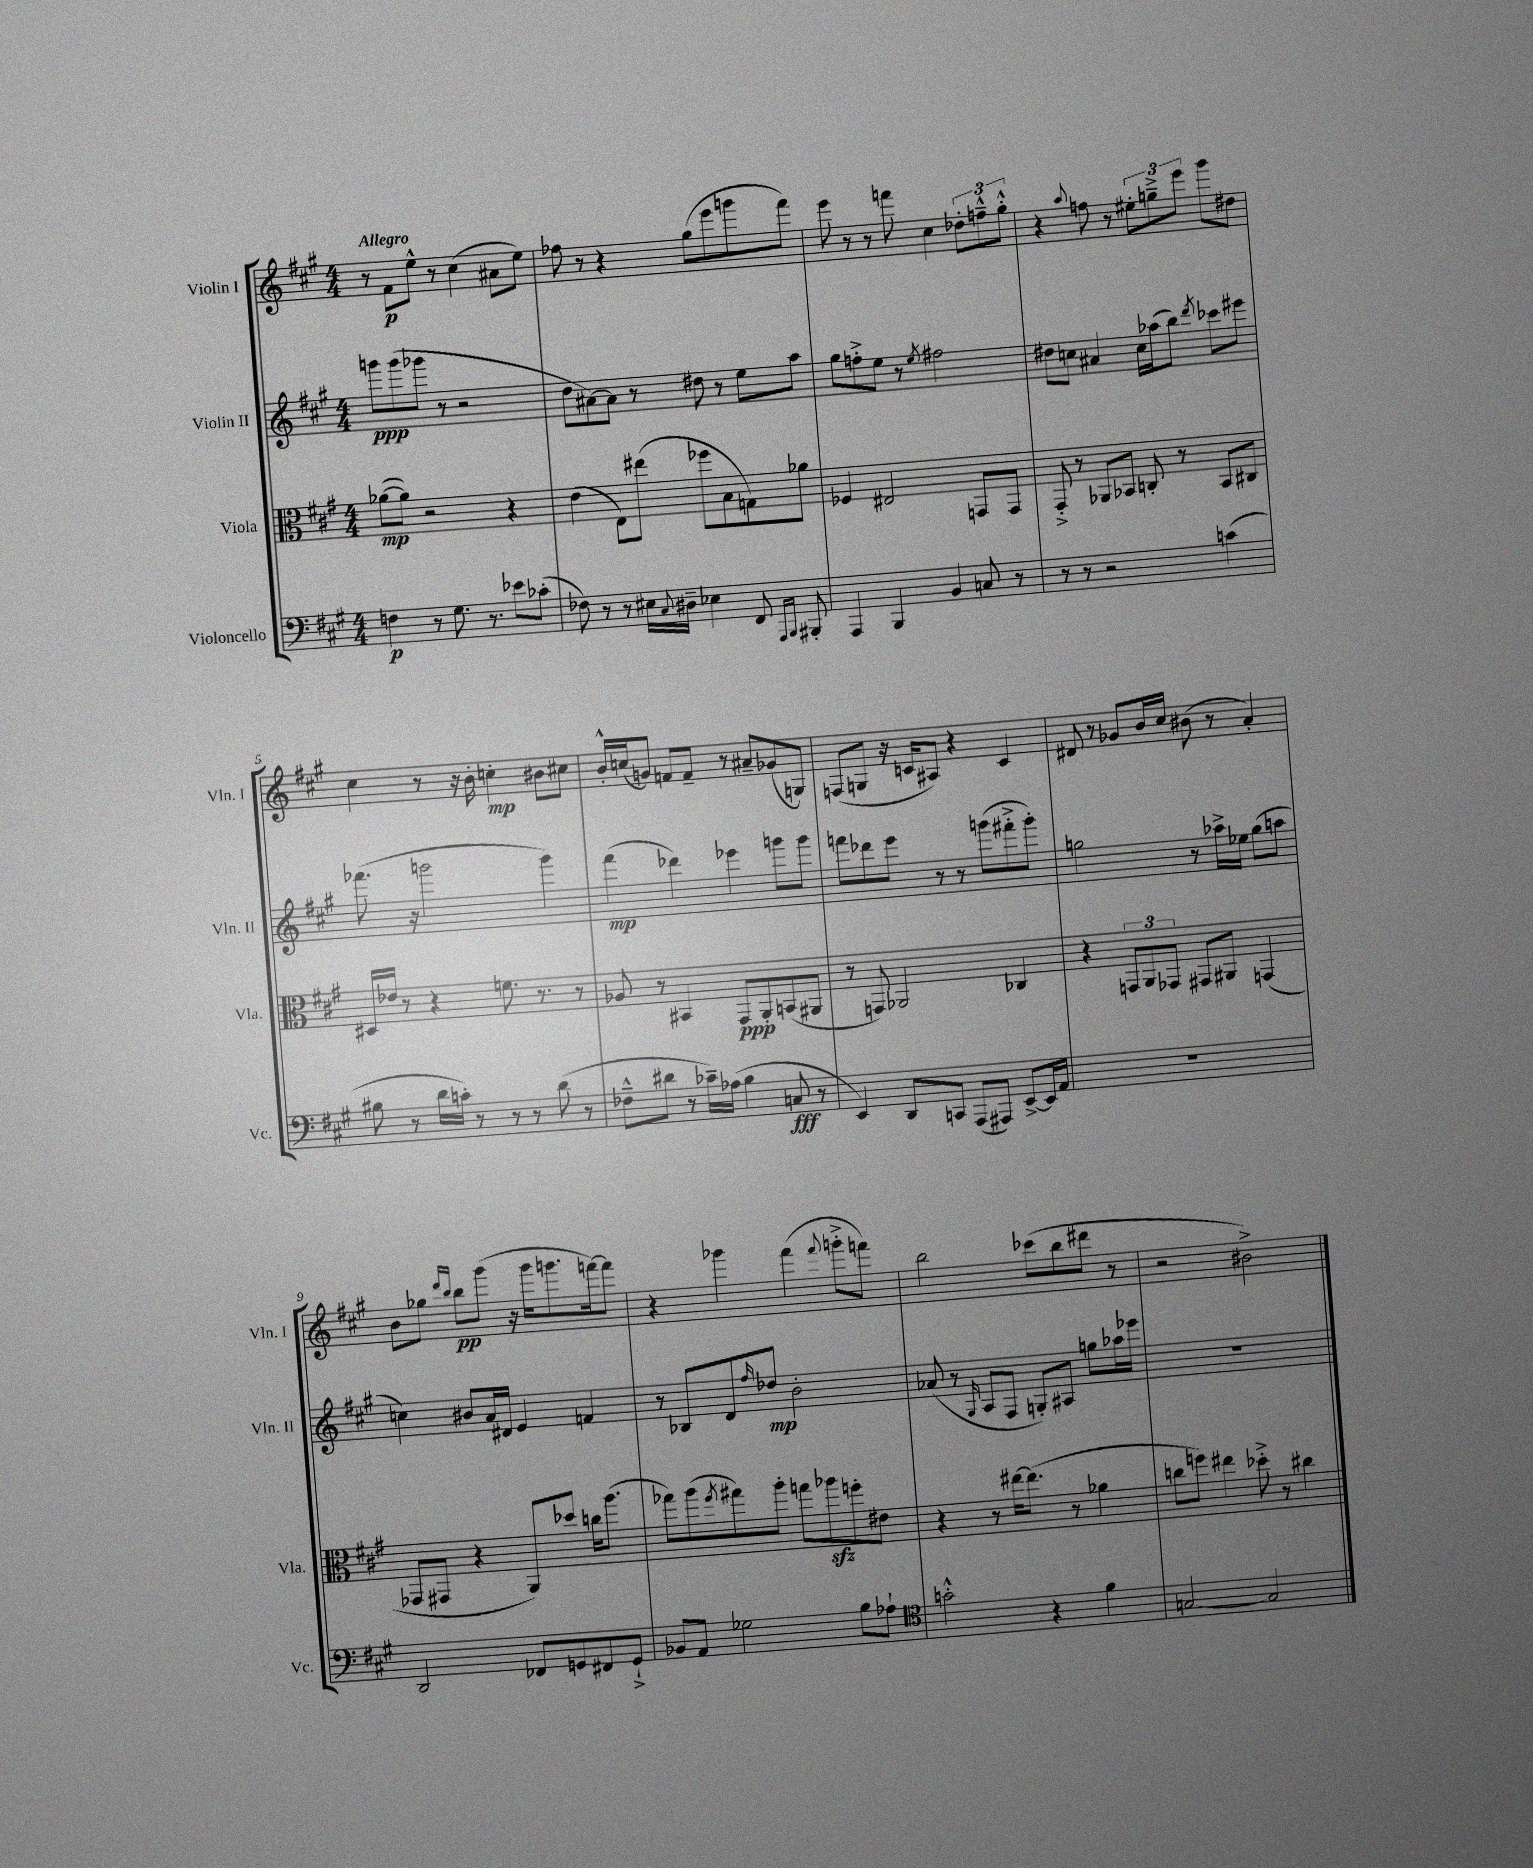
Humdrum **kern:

**kern	**kern	**kern	**kern
*staff4	*staff3	*staff2	*staff1
*clefF4	*clefC3	*clefG2	*clefG2
*k[f#c#g#]	*k[f#c#g#]	*k[f#c#g#]	*k[f#c#g#]
*M4/4	*M4/4	*M4/4	*M4/4
4F	([8a-	8ggg	8r
.	8a-])	(8ggg	8f#
8r	2r	8ggg-	8ee^^
8.G#	.	8r	8r
.	.	2r	(4cc#
8.r	.	.	.
8e-	4r	.	8a#
(8c-'	.	.	8ee)
=	=	=	=
8F-)	(4e	8dd	8ff-
8r	.	[8a#)	8r
8r	8E)	8a#]	4r
16E#	(8ee#	8r	.
8qqC#	.	.	.
16D#~	.	.	.
4E-	8ff-	8dd#	(8gg#
.	8B	8r	8eee
8FF#	8G)	8ee	8ggg
16qqAAA	.	.	.
16qqBBB	.	.	.
8BBB#'	8a-	8aa	8fff#)
=	=	=	=
4AAA	4F-	8gg#	8eee
.	.	8ff'^	8r
4BBB	2E#	8ee	8r
.	.	8r	8fff
.	.	8qee	.
4BB	.	2ff#	4cc#
8C	8GG	.	12dd-'
.	.	.	12ff~^^
8r	8GG	.	.
.	.	.	12gg#'^^
=	=	=	=
8r	8GG#'^	8dd#	4r
8r	8r	8cc	.
.	.	.	8qqaa
2r	8AA-	4a#	8ff
.	8BB-	.	8r
.	8C'	16cc	12ee#'
.	.	(16aa-	.
.	.	.	12gg~^
.	8r	8bb)	.
.	.	.	12eee
.	.	8qddd	.
(4c	8BB-	8ccc-	8ggg#
.	8C#	8eee#	8dd#
=	=	=	=
8B#	16D#	(8.fff-	4cc#
.	16e-	.	.
8r	8r	.	.
.	.	16r	.
16d	4r	2ggg	8r
16c')	.	.	.
8r	.	.	16r
.	.	.	16b'
8r	8.f	.	4cc'
8r	.	.	.
.	8.r	.	.
(8d	.	4ggg)	8b#
8r	8r	.	8cc#
=	=	=	=
8F-~^^	8A-	(4fff#	16b'^^
.	.	.	(16cc
8d#	8r	.	8g)
8r	4BB#	4ddd-)	8f
16c-~)	.	.	8f~
(16A-	.	.	.
4B	8GG#	4eee-	8r
.	8AA'	.	8a#~
8C	(8BB	8ggg	(8g-
8r	8AA#	8ggg	8G)
=	=	=	=
4EE)	8r	8fff	(8F
.	8GG)	8ddd-	8G
8DD	2AA-	8eee	16r
.	.	.	16c
8CC	.	8r	8A#)
(8AAA	.	8r	4r
8AAA#)	.	(8ggg	.
[8EE^	4C-	8fff#'^	4c
16EE]	.	8ggg')	.
16AA	.	.	.
=	=	=	=
1r	4r	2gg	8d#
.	.	.	8r
.	12GG	.	8g-
.	12AA	.	.
.	.	.	16b
.	12GG-	.	.
.	.	.	16cc#
.	8GG#	8r	(8b#
.	8AA#	16aa-^	8r
.	.	16ee-	.
.	(4GG	(8gg	4a')
.	.	8aa	.
=	=	=	=
2DD	8GG-	4cc)	8b
.	8GG#	.	8gg-
.	.	.	16qqddd
.	.	.	16qqbb
.	4r	8b#	8bb
.	.	16a	(8ggg#
.	.	16d#	.
8FF-	8AA)	4e	16r
.	.	.	16ggg#
8GG	8dd-	.	8.ggg
8FF#	16cc	4f	.
.	(8.aa	.	[16fff)
8GG`^	.	.	8fff]
=	=	=	=
8BB-	8gg-)	8r	4r
8AA	(8aa	8B-	.
.	8qff#	.	.
2G-	8gg#)	8d	4ggg-
.	.	16qqff#	.
.	8aa'	8dd-	.
.	8gg	2b'	(4fff#
.	8aa-	.	.
.	.	.	8qqfff#
8B	8ff'	.	8ggg'^
8A-`	8e#	.	8fff)
=	=	=	=
*clefC4	*	*	*
2g'^^	4r	(8a-	2bb
.	.	8r	.
.	.	16qqG#	.
.	8r	8A	.
.	[16ee#	8F#	.
.	(8.ee#]	.	.
4r	.	8G')	(8ccc-
.	8r	8A#	8bb
4f#	4a-	8gg	8ddd#
.	.	16aa-	8r
.	.	16eee-	.
=	=	=	=
[2G	8cc	1r	2r
.	8ff)	.	.
.	4ee#	.	.
2G]	8dd-'^	.	2b#^)
.	8r	.	.
.	4cc#	.	.
==	==	==	==
*-	*-	*-	*-
